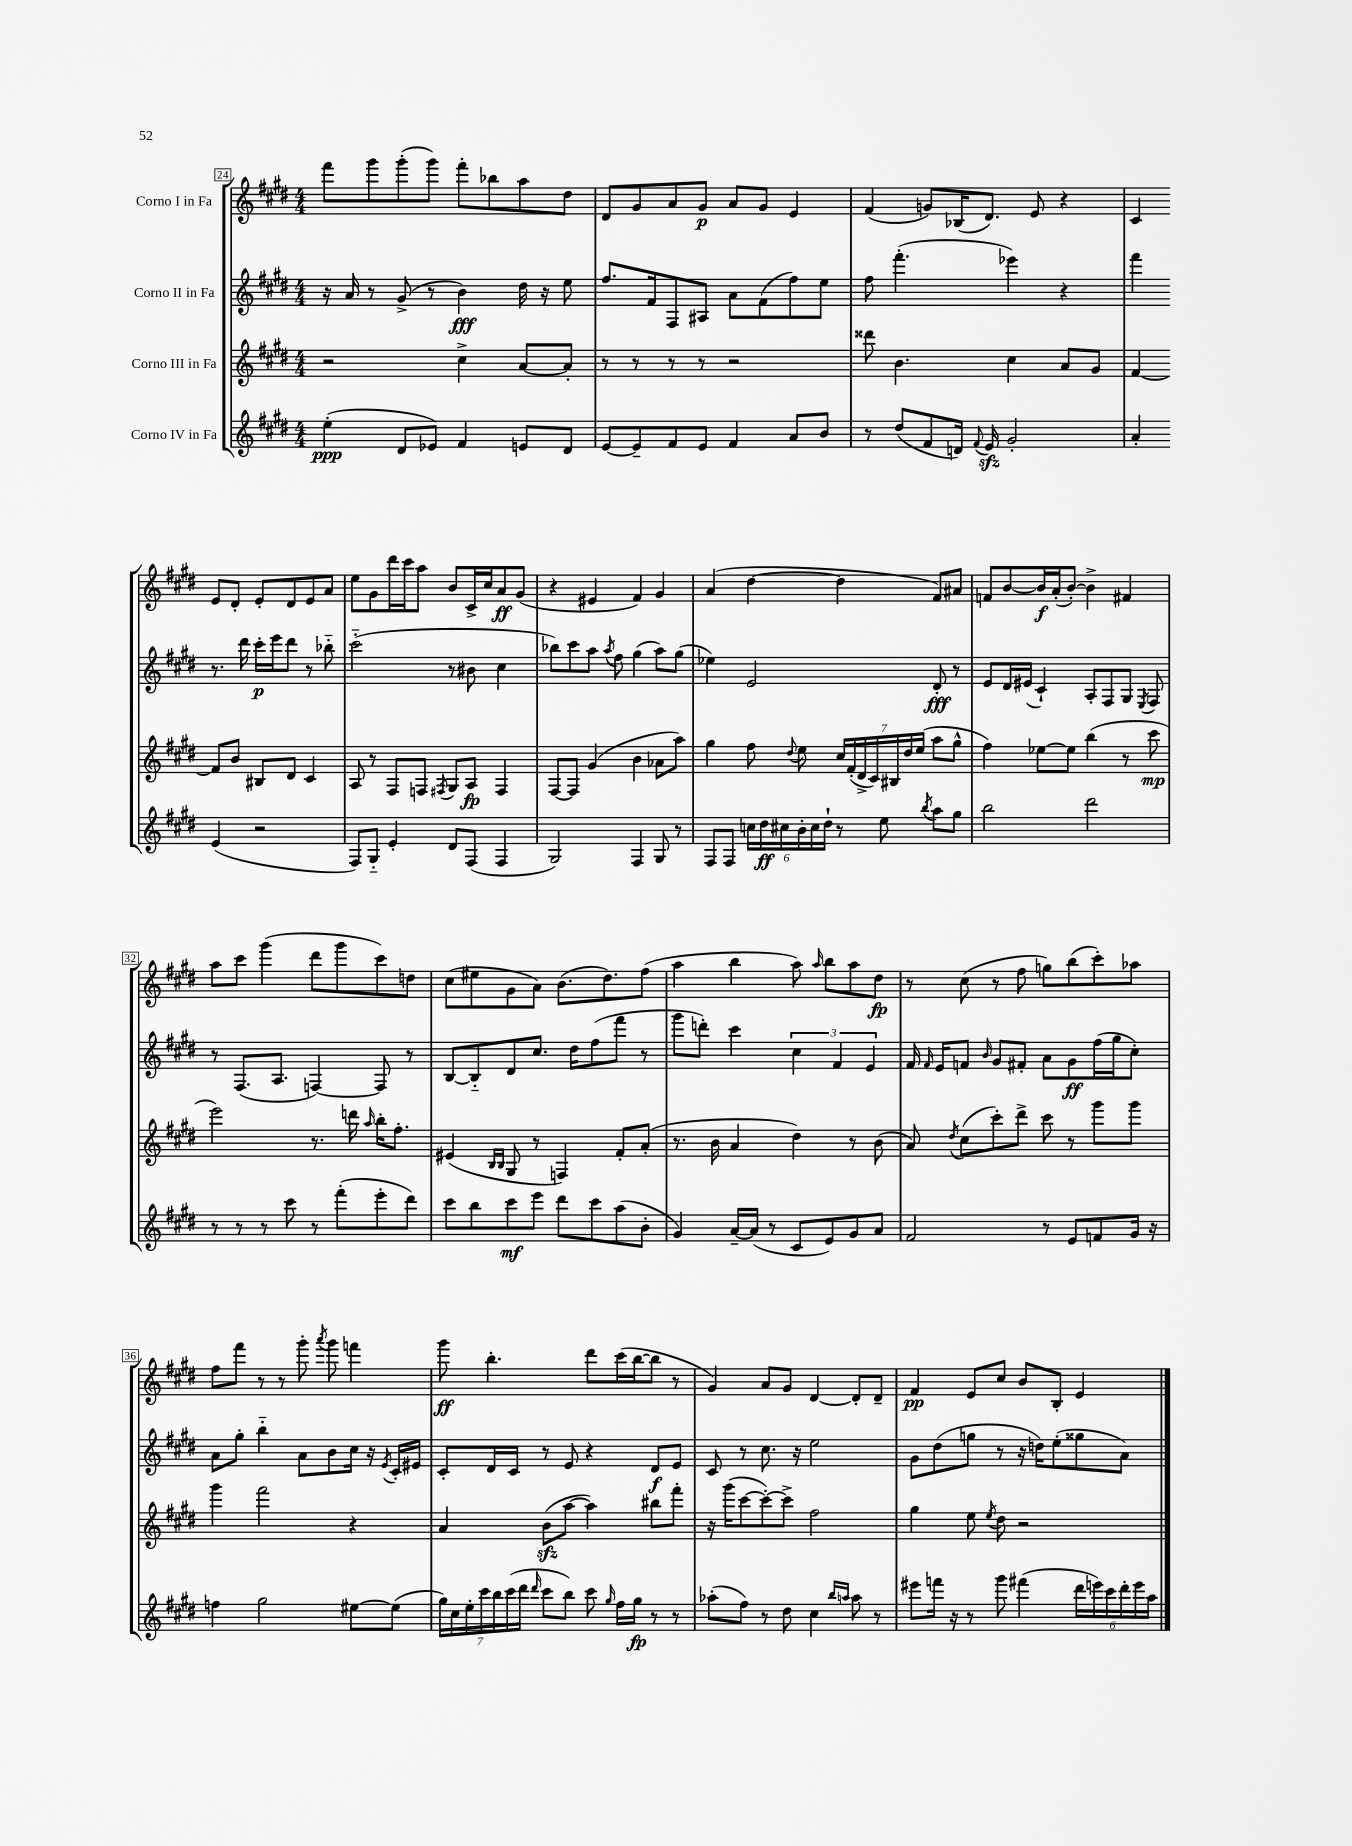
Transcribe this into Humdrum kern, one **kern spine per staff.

**kern	**kern	**kern	**kern
*staff4	*staff3	*staff2	*staff1
*clefG2	*clefG2	*clefG2	*clefG2
*k[f#c#g#d#]	*k[f#c#g#d#]	*k[f#c#g#d#]	*k[f#c#g#d#]
*M4/4	*M4/4	*M4/4	*M4/4
(4ee'	2r	16r	8fff#
.	.	16a	.
.	.	8r	8ggg#
8d#	.	(8g#^	(8ggg#'
8e-)	.	8r	8ggg#)
4f#	4cc#^	4b)	8fff#'
.	.	.	8bb-
8e	[8a	16dd#	8aa
.	.	16r	.
8d#	8a']	8ee	8dd#
=	=	=	=
[8e	8r	8.ff#	8d#
8e~]	8r	.	8g#
.	.	16f#	.
8f#	8r	8F#	8a
8e	8r	8A#	8g#
4f#	2r	8a	8a
.	.	(8f#	8g#
8a	.	8ff#)	4e
8b	.	8ee	.
=	=	=	=
8r	8ddd##	8ff#	(4f#
(8dd#	4.b	(4.fff#'	.
8f#	.	.	8g)
16d)	.	.	(16B-
8qqf#	.	.	.
16e	.	.	8.d#)
2g#'	4cc#	4eee-)	.
.	.	.	8e
.	8a	4r	4r
.	8g#	.	.
=	=	=	=
4a'	[4f#	4fff#	4c#
(4e	8f#]	8.r	8e
.	8b	.	8d#'
.	.	16ddd#	.
2r	8B#	16ccc#'	8e'
.	.	16eee	.
.	8d#	8ddd#	8d#
.	4c#	8r	8e
.	.	8bb-'~	8a
=	=	=	=
8F#)	8A	(2ccc#'~	8ee
8G#'~	8r	.	8g#
4e'	8F#	.	16ddd#
.	.	.	16ccc#
.	8F	.	8aa
.	8qF#	.	.
8d#	8G#	8r	8b
(8F#	8A	8b#	16c#^
.	.	.	16cc#
4F#	4F#	4cc#	8a
.	.	.	(8g#
=	=	=	=
2G#)	[8F#	8bb-)	4r
.	8F#]	8ccc#	.
.	(4g#	8aa	4e#
.	.	8qaa	.
.	.	8ff#	.
4F#	4b	(4gg#	4f#)
8G#	8a-	8aa)	4g#
8r	8aa)	(8gg#	.
=	=	=	=
8F#	4gg#	4ee-)	(4a
8F#	.	.	.
24cc	8ff#	2e	[4dd#
24dd#	.	.	.
24cc#	.	.	.
.	8qqdd#	.	.
24b'	8ee	.	.
24cc#	.	.	.
24dd#`	.	.	.
8r	28cc#	.	4dd#]
.	(28f#'	.	.
.	28d#^	.	.
.	28c#)	.	.
8ee	.	.	.
.	28B#	.	.
.	28dd#	.	.
.	(28ee	.	.
8qbb	.	.	.
8aa	8aa	8d#'	8f#)
8gg#	8gg#^^	8r	8a#
=	=	=	=
2bb	4ff#)	8e	8f
.	.	16d#	[8b
.	.	(16e#	.
.	[8ee-	4c#`)	16b]
.	.	.	(16a'
.	8ee-]	.	[8b')
2ddd#	(4bb	8A'	4b^]
.	.	8F#	.
.	8r	8G#	4f#
.	.	8qE	.
.	8ccc#	8F#	.
=	=	=	=
8r	2eee)	8r	8aa
8r	.	(8.F#	8ccc#
8r	.	.	(4ggg#
.	.	8.A	.
8ccc#	.	.	.
8r	8.r	[4F)	8ddd#
(8fff#'	.	.	8ggg#
.	16ddd	.	.
.	16qqaa	.	.
8eee'	16bb'	8F]	8ccc#)
.	8.ff#'	.	.
8ddd#)	.	8r	8dd
=	=	=	=
8ccc#	(4e#	[8B	(8cc#
8bb	.	8B'~]	8ee#
.	16qqB	.	.
.	16qqB	.	.
8ccc#	8G#	8d#	8g#
8eee	8r	8.cc#	8a)
8ddd#	4F)	.	(8.b
.	.	16dd#	.
8ccc#	.	(8ff#	.
.	.	.	8.dd#)
(8aa	8f#'	8fff#	.
8b'	(8a'	8r	(8ff#
=	=	=	=
4g#)	8.r	8ggg#	4aa
.	.	8ddd')	.
.	16b	.	.
[16a~	4a	4ccc#	4bb
(16a]	.	.	.
8r	.	.	.
8c#	4dd#)	6cc#	8aa)
.	.	.	16qqaa
8e)	.	.	8bb
.	.	6f#	.
8g#	8r	.	8aa
.	.	6e	.
8a	(8b	.	8dd#
=	=	=	=
2f#	8a)	16f#	8r
.	.	16qqf#	.
.	.	16e	.
.	8qdd#	.	.
.	(8cc#	8f	(8cc#
.	.	16qqb	.
.	8ccc#')	8g#	8r
.	8ddd#^	8f#'	8ff#
8r	8ccc#	8a	8gg)
8e	8r	8g#	(8bb
8f	8ggg#	(16ff#	8ccc#')
.	.	16gg#	.
16g#	8ggg#	8cc#')	8aa-
16r	.	.	.
=	=	=	=
4ff	4ggg#	8a	8ff#
.	.	8gg#'	8fff#
2gg#	2fff#	4bb'~	8r
.	.	.	8r
.	.	8a	8ggg#'
.	.	.	8qaaa
.	.	8b	8ggg#
[8ee#	4r	16cc#	4fff
.	.	16r	.
.	.	8qe	.
(8ee#]	.	16c#'	.
.	.	16e#	.
=	=	=	=
28gg#)	4a	8c#'	8ggg#
28cc#	.	.	.
28ee'	.	.	.
28ccc#	.	.	.
.	.	16d#	4.bb'
28bb	.	.	.
(28ccc#	.	.	.
.	.	16c#	.
28ddd#	.	.	.
16qqddd#	.	.	.
8ccc#	(8b	8r	.
8bb)	[8aa	8e	.
8ccc#	4aa])	4r	8ddd#
16qqgg#	.	.	.
16ff#	.	.	(16ccc#
16gg#	.	.	[16bb
8r	8bb#	8d#	8bb]
8r	8fff#'	8e	8r
=	=	=	=
(8aa-'	16r	8c#	4g#)
.	(16ggg#	.	.
8ff#)	[8ccc#	8r	.
8r	8ccc#'_)	8.cc#	8a
8dd#	8ccc#^]	.	8g#
.	.	16r	.
4cc#	2ff#	2ee	[4d#
16qqbb	.	.	.
16qqaa	.	.	.
8aa	.	.	8d#']
8r	.	.	8d#~
=	=	=	=
8eee#	4gg#	8g#	4f#
16fff	.	(8dd#	.
16r	.	.	.
8r	8ee	8gg	8e
.	8qee	.	.
8ggg#	8dd#	8r	8cc#
(4fff#	2r	16r	8b
.	.	16dd)	.
.	.	(8ee'	8B'
24ddd#	.	8gg##	4e
24eee)	.	.	.
24ccc#	.	.	.
24ddd#'	.	8a)	.
24eee	.	.	.
24aa	.	.	.
==	==	==	==
*-	*-	*-	*-
